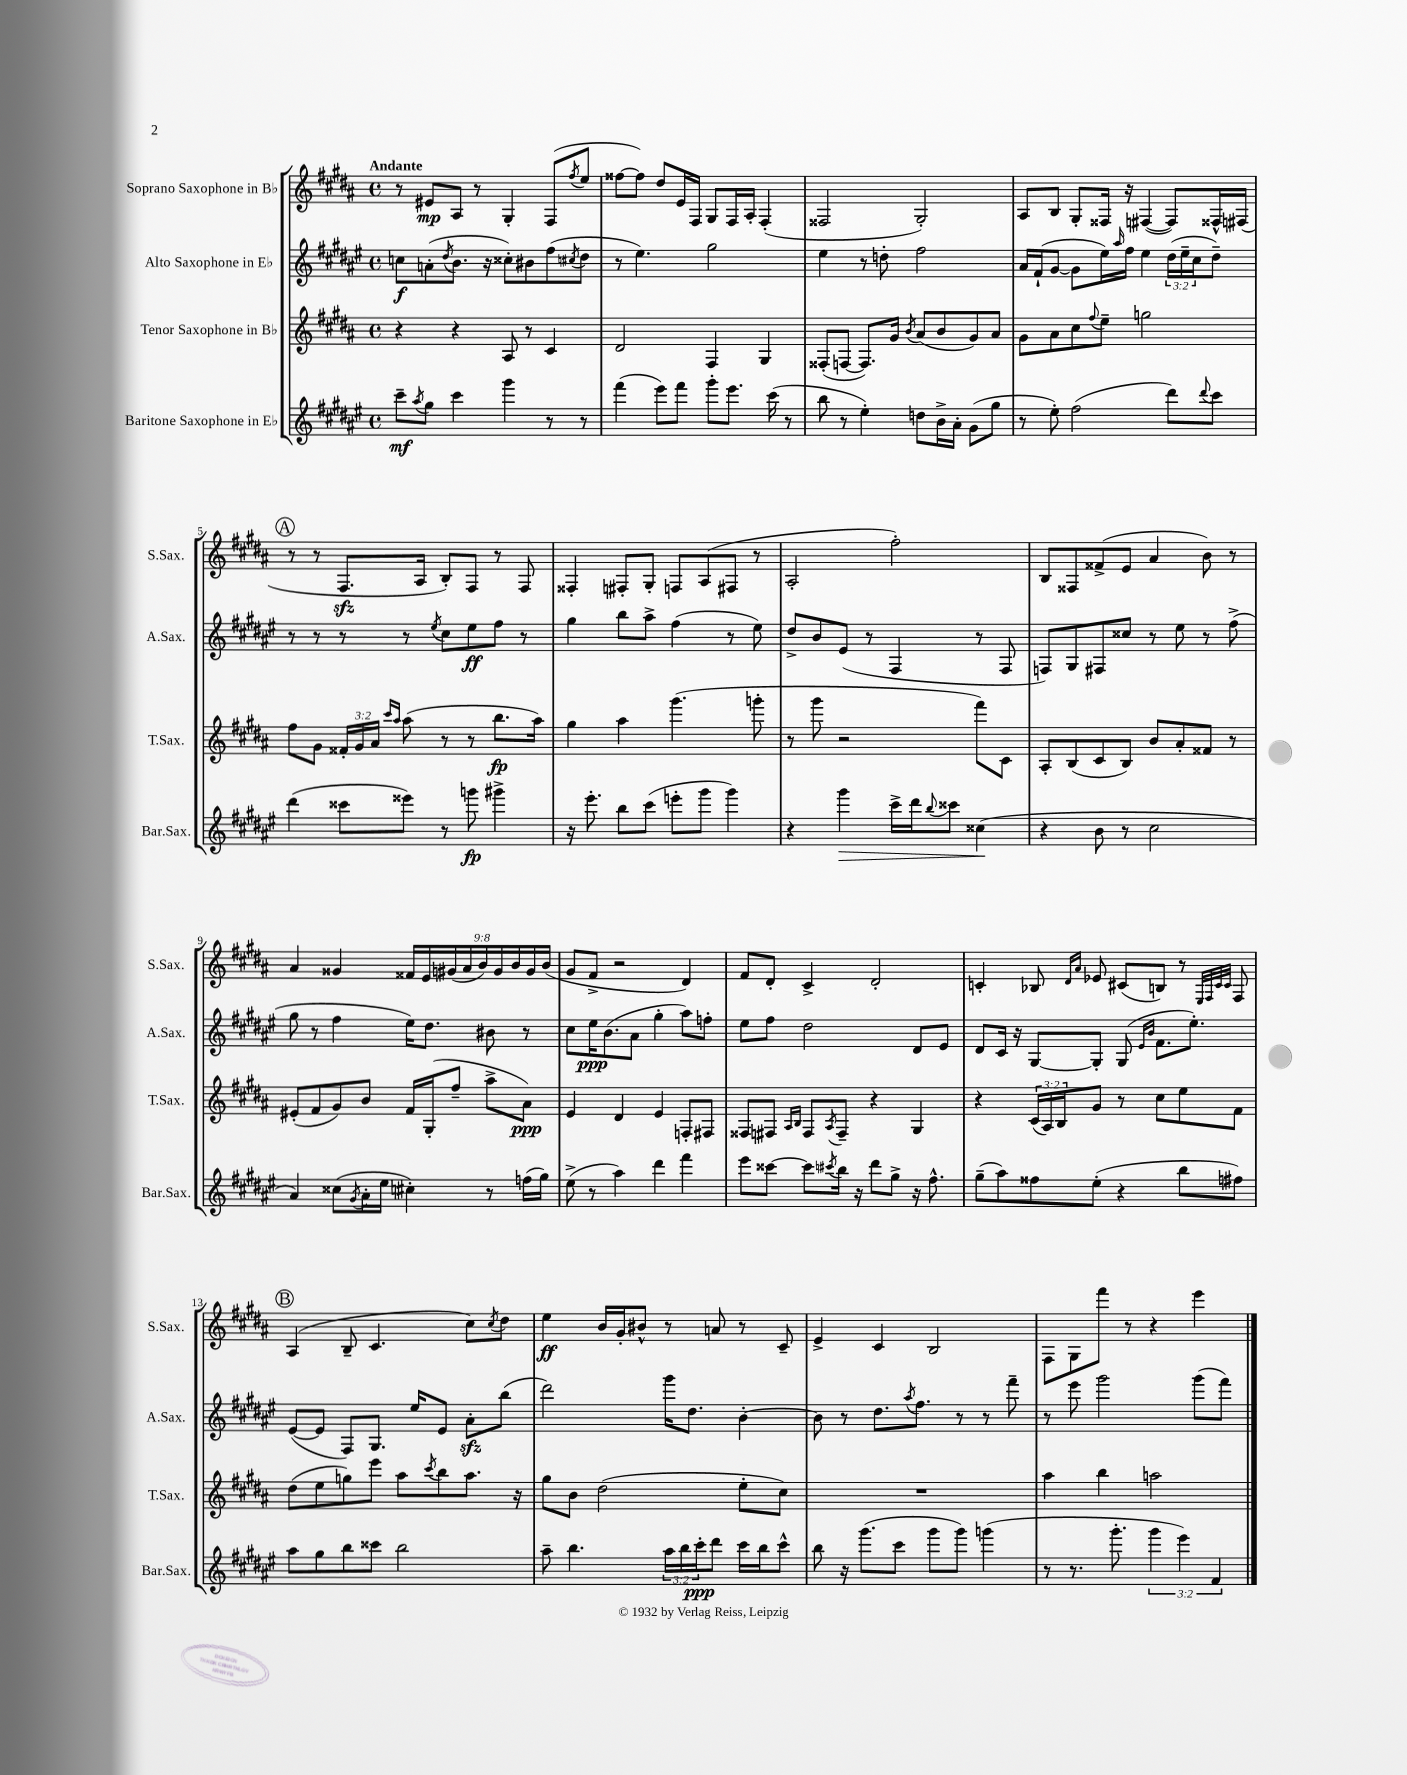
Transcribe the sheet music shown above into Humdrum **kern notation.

**kern	**dynam	**kern	**dynam	**kern	**dynam	**kern	**dynam
*part4	*part4	*part3	*part3	*part2	*part2	*part1	*part1
*staff4	*staff4	*staff3	*staff3	*staff2	*staff2	*staff1	*staff1
*I"Baritone Saxophone in E♭	*	*I"Tenor Saxophone in B♭	*	*I"Alto Saxophone in E♭	*	*I"Soprano Saxophone in B♭	*
*I'Bar.Sax.	*	*I'T.Sax.	*	*I'A.Sax.	*	*I'S.Sax.	*
*clefG2	*	*clefG2	*	*clefG2	*	*clefG2	*
*k[f#c#g#d#a#e#]	*	*k[f#c#g#d#a#]	*	*k[f#c#g#d#a#e#]	*	*k[f#c#g#d#a#]	*
*M4/4	*	*M4/4	*	*M4/4	*	*M4/4	*
*met(c)	*	*met(c)	*	*met(c)	*	*met(c)	*
=1	=1	=1	=1	=1	=1	=1	=1
!	!	!	!	!	!	!LO:TX:a:B:t=Andante	!
8ccc#~\L	mf	4r	.	8ccn\L	f	8r	.
8qaa#/	.	.	.	.	.	.	.
8gg#\J	.	.	.	(8an'\	.	8e#X/L	mp
.	.	.	.	8qdd#/	.	.	.
4ccc#\	.	4r	.	8.b\J	.	8A#/J	.
.	.	.	.	.	.	8r	.
.	.	.	.	16r	.	.	.
4ggg#\	.	8A#/	.	8cc##X'\L)	.	4G#'/	.
.	.	8r	.	8b#X\	.	.	.
8r	.	4c#/	.	(8ff#\	.	(8F#/L	.
.	.	.	.	8qcc#X/	.	8qff#/	.
8r	.	.	.	8dd#\J	.	8ee/J	.
=2	=2	=2	=2	=2	=2	=2	=2
(4fff#\	.	2d#/	.	8r	.	[8ff##X\L	.
.	.	.	.	4.ee#\)	.	8ff##\J])	.
8eee#\L)	.	.	.	.	.	8dd#/L	.
8fff#\J	.	.	.	.	.	16e/L	.
.	.	.	.	.	.	16F#/JJ	.
8ggg#'\L	.	4F#/	.	2gg#\	.	8G#/L	.
8.eee#\J	.	.	.	.	.	16F#/L	.
.	.	.	.	.	.	16A#'/JJ	.
.	.	4G#/	.	.	.	(4F#'/	.
(16ccc#\	.	.	.	.	.	.	.
8r	.	.	.	.	.	.	.
=3	=3	=3	=3	=3	=3	=3	=3
8bb\	.	(8F##X'/L	.	4ee#\	.	2F##X/	.
8r	.	[8Fn/J	.	.	.	.	.
4ee#'\)	.	8.F/L])	.	8r	.	.	.
.	.	.	.	8ddn'\	.	.	.
.	.	16g#/Jk	.	.	.	.	.
.	.	8qb/	.	.	.	.	.
8ddn\L	.	(8a#/L	.	2ff#\	.	2G#'/)	.
16b^\L	.	8b/	.	.	.	.	.
16a#'\JJ	.	.	.	.	.	.	.
(8g#\L	.	8g#/)	.	.	.	.	.
8gg#\J	.	8a#/J	.	.	.	.	.
=4	=4	=4	=4	=4	=4	=4	=4
8r	.	8g#\L	.	16a#/LL	.	8A#/L	.
.	.	.	.	(16f#`/J	.	.	.
8ee#'\)	.	8a#\	.	[8g#/J	.	8B/J	.
(2ff#\	.	8cc#\	.	8g#\L]	.	8G#'/L	.
.	.	8qqff#/	.	.	.	.	.
.	.	8ee~\J	.	16ee#\L)	.	16F##X/Jk	.
.	.	.	.	16qqaa#/	.	.	.
.	.	.	.	16ff#\JJ	.	16r	.
.	.	2ggn\	.	4ee#\	.	([4F#X/	.
8ddd#\L)	.	.	.	(24dd#\LL	.	8F#/L])	.
.	.	.	.	24ee#~\	.	.	.
.	.	.	.	24cc#\J	.	.	.
8qqddd#/	.	.	.	.	.	.	.
8ccc#\J	.	.	.	8dd#~\J)	.	16F##X^^/L	.
.	.	.	.	.	.	(16F#X/JJ	.
!!LO:LB:g=z
!!LO:REH:place=s1:t=A
=5	=5	=5	=5	=5	=5	=5	=5
(4ddd#\	.	8ff#\L	.	8r	.	8r	.
.	.	8g#\J	.	8r	.	8r	.
8ccc##X\L	.	24f##X'/LL	.	8r	.	8.F#zz/L	.
.	.	24g#/	.	.	.	.	.
.	.	24a#/JJ	.	.	.	.	.
.	.	16qqccc#/LL	.	.	.	.	.
.	.	16qqaa#/JJ	.	.	.	.	.
8eee##X\J)	.	(8aa#\	.	8r	.	.	.
.	.	.	.	.	.	16A#/Jk	.
.	.	.	.	8qee#/	.	.	.
8r	.	8r	.	8cc#\L	.	8B'/L)	.
8gggn\	fp	8r	.	8ee#\	ff	8F#/J	.
4ggg#X^\	.	8.bb\L	fp	8ff#\J	.	8r	.
.	.	.	.	8r	.	8F#/	.
.	.	16aa#\Jk)	.	.	.	.	.
=6	=6	=6	=6	=6	=6	=6	=6
16r	.	4gg#\	.	4gg#\	.	4F##X'/	.
8.eee#'\	.	.	.	.	.	.	.
8bb\L	.	4aa#\	.	8bb\L	.	8F#X'/L	.
(8ccc#\J	.	.	.	8aa#^\J	.	8G#'/J	.
8eeen'\L	.	(4.ggg#\	.	(4ff#\	.	8Fn/L	.
8ggg#\J	.	.	.	.	.	(8A#/	.
4ggg#\)	.	.	.	8r	.	8F#X/J	.
.	.	8gggn'\	.	8ee#\)	.	8r	.
=7	=7	=7	=7	=7	=7	=7	=7
4r	.	8r	.	8dd#^/L	.	2A#'/	.
.	.	8ggg#\	.	8b/	.	.	.
!	!LO:HP:b	!	!	!	!	!	!
4ggg#\	>	2r	.	(8e#/J	.	.	.
.	.	.	.	8r	.	.	.
16ccc#^\LL	.	.	.	4F#/	.	2ff#'\)	.
16ddd#\J	.	.	.	.	.	.	.
8qqbb/	.	.	.	.	.	.	.
8ccc##X\J	.	.	.	.	.	.	.
(4cc##X\	.	8fff#\L)	.	8r	.	.	.
.	.	8c#\J	.	8F#/	.	.	.
.	]	.	.	.	.	.	.
=8	=8	=8	=8	=8	=8	=8	=8
4r	.	8A#'/L	.	8Fn/L)	.	8B/L	.
.	.	(8B/	.	8G#/	.	8F##X/	.
8b\	.	8c#/	.	8F#X/	.	(8f##X^/	.
8r	.	8B/J)	.	8cc##X/J	.	8e/J	.
2cc#\	.	8b/L	.	8r	.	4a#/	.
.	.	8a#'/	.	8ee#\	.	.	.
.	.	8f##X/J	.	8r	.	8b\)	.
.	.	8r	.	(8ff#^\	.	8r	.
!!LO:LB:g=z
=9	=9	=9	=9	=9	=9	=9	=9
4a#/)	.	(8e#X'/L	.	8gg#\	.	4a#/	.
.	.	8f#/	.	8r	.	.	.
(8cc##X\L	.	8g#/)	.	4ff#\	.	4g##X/	.
8qg#/	.	.	.	.	.	.	.
16a#'\L	.	8b/J	.	.	.	.	.
16ee#\JJ	.	.	.	.	.	.	.
4cc#X'\)	.	16f#/LL	.	16ee#\KL)	.	18f##X/LL	.
.	.	.	.	.	.	18e/	.
.	.	(16G#'/J	.	8.dd#\J	.	.	.
.	.	.	.	.	.	(18g#X/	.
.	.	8ff#~/J	.	.	.	.	.
.	.	.	.	.	.	18a#/	.
.	.	.	.	.	.	18b/)	.
8r	.	8aa#^\L	.	8b#X\	.	.	.
.	.	.	.	.	.	18g#/	.
.	.	.	.	.	.	18b/	.
(16ffn\LL	.	8a#\J)	ppp	8r	.	.	.
.	.	.	.	.	.	18g#/	.
16gg#\JJ)	.	.	.	.	.	.	.
.	.	.	.	.	.	(18b/JJ	.
=10	=10	=10	=10	=10	=10	=10	=10
(8ee#^\	.	4e/	.	8cc#\L	.	8g#/L	.
8r	.	.	.	16ee#\K	ppp	8f#^/J	.
.	.	.	.	(8.b\	.	.	.
4aa#\)	.	4d#/	.	.	.	2r	.
.	.	.	.	8a#\J	.	.	.
4ddd#\	.	4e/	.	4gg#'\	.	.	.
4fff#\	.	8Fn'/L	.	8aa#\L)	.	4d#/)	.
.	.	8F#X/J	.	8ffn'\J	.	.	.
=11	=11	=11	=11	=11	=11	=11	=11
8eee#\L	.	8F##X/L	.	8ee#\L	.	8f#/L	.
[8ccc##X\J	.	8F#X/J	.	8ff#\J	.	8d#'/J	.
.	.	16qqA#/LL	.	.	.	.	.
.	.	16qqB/JJ	.	.	.	.	.
8ccc##\L]	.	8F#/L	.	2dd#\	.	4c#^/	.
8qccc#X/	.	8qA#/	.	.	.	.	.
16bb\Jk	.	8F#~/J	.	.	.	.	.
16r	.	.	.	.	.	.	.
8ddd#\L	.	4r	.	.	.	2d#'/	.
8gg#^\J	.	.	.	.	.	.	.
16r	.	4G#/	.	8d#/L	.	.	.
8.ff#^^\	.	.	.	.	.	.	.
.	.	.	.	8e#/J	.	.	.
=12	=12	=12	=12	=12	=12	=12	=12
(8gg#~\L	.	4r	.	8d#/L	.	4cn'/	.
8aa#\)	.	.	.	16c#/Jk	.	.	.
.	.	.	.	16r	.	.	.
8ff##X\	.	(24c#/LL	.	[8G#/L	.	8B-X/	.
.	.	24A#/)	.	.	.	.	.
.	.	24B/J	.	.	.	.	.
.	.	.	.	.	.	16qqd#/LL	.
.	.	.	.	.	.	16qqa#/JJ	.
(8ee#'\J	.	8g#/J	.	8G#'/J]	.	8e-X/	.
4r	.	8r	.	(8G#/	.	(8c#X/L	.
.	.	.	.	16qqe#/LL	.	.	.
.	.	.	.	16qqb/JJ	.	.	.
.	.	8cc#\L	.	8.f#\L	.	8Bn/J)	.
8bb\L	.	8ee\	.	.	.	8r	.
.	.	.	.	8.ee#'\J)	.	.	.
.	.	.	.	.	.	32qqE/LLL	.
.	.	.	.	.	.	32qqF#/	.
.	.	.	.	.	.	32qqc#/	.
.	.	.	.	.	.	32qqc#/JJJ	.
8ff#X\J)	.	8f#\J	.	.	.	8F#/	.
!!LO:LB:g=z
!!LO:REH:place=s1:t=B
=13	=13	=13	=13	=13	=13	=13	=13
8aa#\L	.	(8dd#\L	.	([8e#/L	.	(4A#/	.
8gg#\	.	8ee\	.	8e#/J]	.	.	.
8bb\	.	8ggn\)	.	8F#/L)	.	8B~/	.
8ccc##X\J	.	8eee\J	.	8.G#/J	.	4.c#/	.
2bb\	.	8aa#\L	.	.	.	.	.
.	.	.	.	16ee#/KL	.	.	.
.	.	8qccc#/	.	.	.	.	.
.	.	8bb\	.	8e#/J	.	.	.
.	.	8.aa#\J	.	8a#zz'\L	.	8cc#\L)	.
.	.	.	.	.	.	8qcc#/	.
.	.	.	.	(8bb\J	.	8dd#\J	.
.	.	16r	.	.	.	.	.
=14	=14	=14	=14	=14	=14	=14	=14
8aa#~\	.	8gg#\L	.	2ddd#\)	.	4ee\	ff
4.bb\	.	8b\J	.	.	.	.	.
.	.	(2dd#\	.	.	.	16b/LL	.
.	.	.	.	.	.	16g#'/J	.
.	.	.	.	.	.	8b#X^^/J	.
24aa#\LL	.	.	.	16ggg#\KL	.	8r	.
24bb\	.	.	.	.	.	.	.
.	.	.	.	8.dd#\J	.	.	.
24ccc#'\J	ppp	.	.	.	.	.	.
8ddd#\J	.	.	.	.	.	8an/	.
16ccc#\LL	.	8ee'\L	.	[4b'\	.	8r	.
16bb\J	.	.	.	.	.	.	.
8ccc#^^\J	.	8cc#\J)	.	.	.	8c#~/	.
=15	=15	=15	=15	=15	=15	=15	=15
8bb\	.	1r	.	8b\]	.	4e^/	.
16r	.	.	.	8r	.	.	.
(8.ggg#\L	.	.	.	.	.	.	.
.	.	.	.	8.dd#\L	.	4c#/	.
8ccc#\J	.	.	.	.	.	.	.
.	.	.	.	8qaa#/	.	.	.
.	.	.	.	8.ff#\J	.	.	.
8ggg#\L	.	.	.	.	.	2B/	.
8ggg#\J)	.	.	.	8r	.	.	.
(4gggn\	.	.	.	8r	.	.	.
.	.	.	.	8fff#~\	.	.	.
=16	=16	=16	=16	=16	=16	=16	=16
8r	.	4aa#\	.	8r	.	8F#\L	.
8.r	.	.	.	8eee#\	.	8G#\	.
.	.	4bb\	.	2ggg#\	.	8fff#\J	.
8.ggg#'\	.	.	.	.	.	.	.
.	.	.	.	.	.	8r	.
6ggg#\	.	2aan\	.	.	.	4r	.
6eee#\)	.	.	.	.	.	.	.
.	.	.	.	(8ggg#\L	.	4eee\	.
6f#/	.	.	.	.	.	.	.
.	.	.	.	8fff#\J)	.	.	.
==	==	==	==	==	==	==	==
*-	*-	*-	*-	*-	*-	*-	*-
